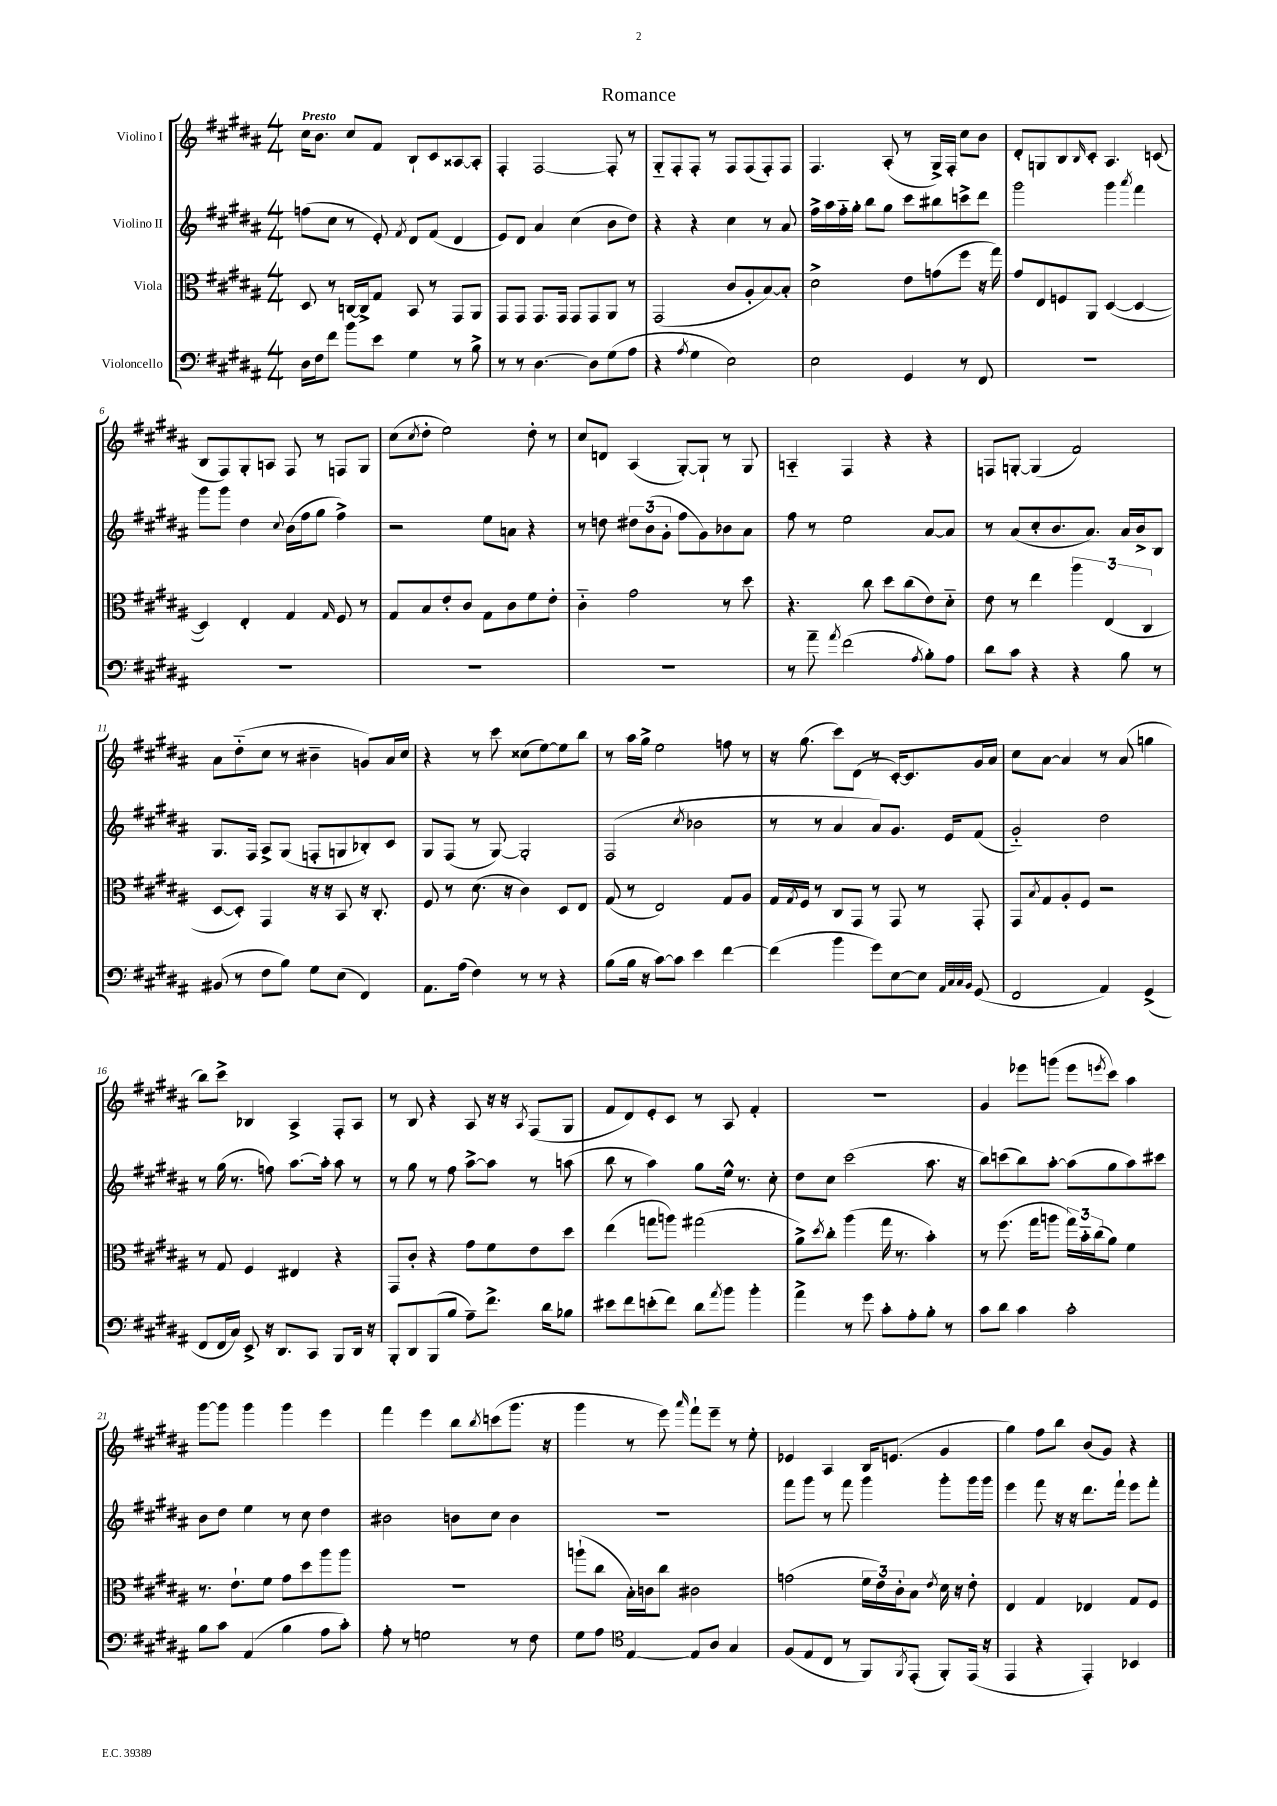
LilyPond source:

\header { title = "Romance" }
<<
\new StaffGroup <<
\new Staff = "s0" \with { instrumentName = "Violino I" } {
    \clef treble \key b \major \numericTimeSignature \time 4/4 \tempo "Presto"
    cis''16 b'8. cis''8 fis'8 b8-! cis'8 aisis8~ aisis8-. |
    fis4-. fis2~ fis8-. r8 |
    gis8-_ fis8-. fis8-. r8 fis8 fis8( fis8-.) fis8 |
    fis4. ais8-.( r8 gis16->) fis16-. cis''8 b'8 |
    dis'8-. g8 b8 \grace { b16 } cis'8-. ais4. c'8( |
    b8 fis8) gis8-. a8 fis8 r8 f8 gis8 |
    cis''8( \acciaccatura { cis''8 } dis''8-. e''2) dis''8-. r8 |
    cis''8 d'8 ais4( gis8~-.) gis8-! r8 gis8 |
    a4-_ fis4 r4 r4 |
    f8 g8~-. g4( fis'2) |
    ais'8 dis''8-_( cis''8 r8 bis'4-- g'8) ais'16 cis''16 |
    r4 r8 cis'''8 cisis''8( e''8~) e''8 b''8 |
    r8 ais''16 gis''16-> e''2 f''8 r8 |
    r16 gis''8.( cis'''8) dis'8( r8 cis'16~-.) cis'8. gis'16 ais'16 |
    cis''8 ais'8~ ais'4 r8 ais'8( g''4 |
    b''8) cis'''8-> bes4 ais4-> fis8-. ais8 |
    r8 b8 r4 ais8 r16 r16 \acciaccatura { ais8 } fis8( gis8 |
    fis'8 dis'8) e'8-. cis'8 r8 ais8 fis'4-. |
    R1 |
    gis'4 ees'''8 g'''8( ees'''8 \acciaccatura { e'''8 } cis'''8) ais''4 |
    gis'''8~ gis'''8 gis'''4 gis'''4 e'''4 |
    fis'''4 e'''4 b''8 \acciaccatura { b''8 } c'''8( gis'''8. r16 |
    gis'''4 r8 e'''8) \grace { ais'''16 } fis'''8-! e'''8-- r8 e''8-. |
    ees'4 ais4 b16 e'8.( gis'4 |
    gis''4) fis''8 b''8 b'8( gis'8) r4 \bar "|." |
}
\new Staff = "s1" \with { instrumentName = "Violino II" } {
    \clef treble \key b \major \numericTimeSignature \time 4/4
    f''8( cis''8 r8 e'8-.) \acciaccatura { fis'8 } dis'8 fis'8( dis'4 |
    e'8) dis'8 ais'4 cis''4( b'8 dis''8) |
    r4 r4 cis''4 r8 ais'8 |
    fis''16-> ais''16 fis''16-_ gis''16-. b''8 gis''8 cis'''8 bis''8 c'''8-> dis'''8 |
    gis'''2 gis'''4 \acciaccatura { ais'''8 } fis'''4 |
    gis'''8 gis'''8 dis''4 \appoggiatura { cis''8 } b'16( fis''16 gis''8 fis''4->) |
    r2 e''8 a'8 r4 |
    r8 d''8 \tuplet 3/2 { dis''8 b'8( gis'8-. } fis''8 gis'8) bes'8 ais'8 |
    fis''8 r8 e''2 ais'8~ ais'8 |
    r8 ais'8( cis''8-. b'8. ais'8.) ais'16 b'16-> b8 |
    gis8. fis16 ais8-> gis8( f8-. g8 bes8-.) cis'8 |
    gis8 fis8( r8 gis8~) gis2-. |
    fis2( \acciaccatura { cis''8 } bes'2 |
    r8 r8 ais'4 ais'8) gis'8. e'16 fis'8( |
    gis'2-_) dis''2 |
    r8 gis''16( r8. f''8) ais''8.~ ais''16-. ais''8 r8 |
    r8 gis''8 r8 fis''8 ais''8~-> ais''8 r8 a''8( |
    b''8 r8 ais''4) gis''8 e''16-^ r8. cis''8-. |
    dis''8 cis''8 cis'''2( ais''8. r16 |
    b''8) c'''8( b''8) ais''8~-. ais''8( gis''8 ais''8) cis'''8 |
    b'8 dis''8 e''4 r8 cis''8 dis''4 |
    bis'2 b'8 cis''8 b'4 |
    R1 |
    fis'''8 gis'''8 r8 fis'''8 gis'''4 gis'''8-. gis'''16 gis'''16 |
    e'''4 fis'''8 r16 r16 dis'''8. fis'''16-! e'''8 fis'''8-. \bar "|." |
}
\new Staff = "s2" \with { instrumentName = "Viola" } {
    \clef alto \key b \major \numericTimeSignature \time 4/4
    dis8 r8 c16~ c16-> gis8 b,8 r8 gis,8 ais,8 |
    gis,8 gis,8 gis,8. gis,16 gis,8 gis,8 ais,8 r8 |
    gis,2( cis'8 ais8-. b8~) b8-. |
    dis'2-> e'8 g'8( fis''8 r16 gis''16) |
    gis'8 e8 f8 ais,8 dis4~( dis4~ |
    dis4) e4-. gis4 \grace { gis16 } fis8 r8 |
    gis8 b8 e'8-. cis'8 gis8 cis'8 fis'8 e'8-. |
    cis'4-_ gis'2 r8 dis''8 |
    r4. cis''8 dis''8 cis''8( e'8) dis'8-_ |
    e'8 r8 e''4 \tuplet 3/2 { ais''4 e4( cis4 } |
    dis8~ dis8-.) gis,4 r16 r16 b,8 r16 cis8.-. |
    fis8 r8 dis'8.( r16 cis'4) dis8 e8 |
    gis8( r8 e2) gis8 ais8 |
    gis16 \acciaccatura { gis8 } fis16 r8 cis8 gis,8 r8 gis,8 r8 gis,8-. |
    gis,8 \acciaccatura { b8 } gis8 ais8-. fis8 r2 |
    r8 gis8 fis4 eis4 r4 |
    gis,8 cis'8-. r4 gis'8 fis'8 e'8 dis''8 |
    e''4( g''8 a''8) gis''2( |
    ais'8->) \acciaccatura { dis''8 } cis''8-. ais''4( gis''16 r8. b'4-.) |
    r8 fis''8.( gis''16 a''8 \tuplet 3/2 { gis''16) b'16-_ cis''16( } ais'8) fis'4 |
    r8. e'8.-! fis'8 gis'8 dis''8 ais''8 ais''8 |
    R1 |
    a''8-!( cis''8 b16-.) c'16 cis''8 cis'2 |
    g'2( \tuplet 3/2 { fis'16 e'16) cis'16-. } b8 \acciaccatura { e'8 } dis'16 r16 e'8-. |
    e4 gis4 ees4 gis8 fis8 \bar "|." |
}
\new Staff = "s3" \with { instrumentName = "Violoncello" } {
    \clef bass \key b \major \numericTimeSignature \time 4/4
    dis16 fis16 fis'8 b'8 e'8 gis4 r8 b8-> |
    r8 r8 dis4.~ dis8 gis8( ais8 |
    r4 \acciaccatura { ais8 } gis4 e2) |
    e2 gis,4 r8 fis,8 |
    R1 |
    R1 |
    R1 |
    R1 |
    r8 ais'8-- \acciaccatura { ais'8 } fis'2( \acciaccatura { ais8 } b8-.) ais8 |
    dis'8 cis'8 r4 r4 b8 r8 |
    bis,8( r8 fis8 b8) gis8 e8( fis,4) |
    ais,8. ais16( fis4) r8 r8 r4 |
    b8( b16 r16 cis'8~) cis'8 e'4 fis'4~ |
    fis'4( b'4 gis'8) e8~ e8 \grace { ais,32 cis32 cis32 b,32 } gis,8( |
    fis,2 ais,4) gis,4->( |
    fis,8 fis,16 cis16) e,8-> r16 dis,8. cis,8 b,,8 dis,16 r16 |
    b,,8-. dis,8 b,,8( b8 ais8--) fis'8.-> dis'16 bes8 |
    eis'8 fis'8 e'8-.( fis'8) dis'8 \acciaccatura { ais'8 } b'8 b'4-. |
    ais'4-> r8 gis'8 cis'8-. ais8-. b8-. r8 |
    cis'8 dis'8 cis'4 cis'2-. |
    b8 cis'8 ais,4( b4 ais8 cis'8-.) |
    ais8-. r8 g2 r8 fis8 |
    gis8 ais8 \clef tenor e4~ e8 ais8 gis4 |
    fis8( e8 cis8 r8 fis,8) \acciaccatura { fis,8 } e,8-.( fis,8-.) e,16( r16 |
    e,4 r4 e,4-.) bes,4 \bar "|." |
}
>>
>>
